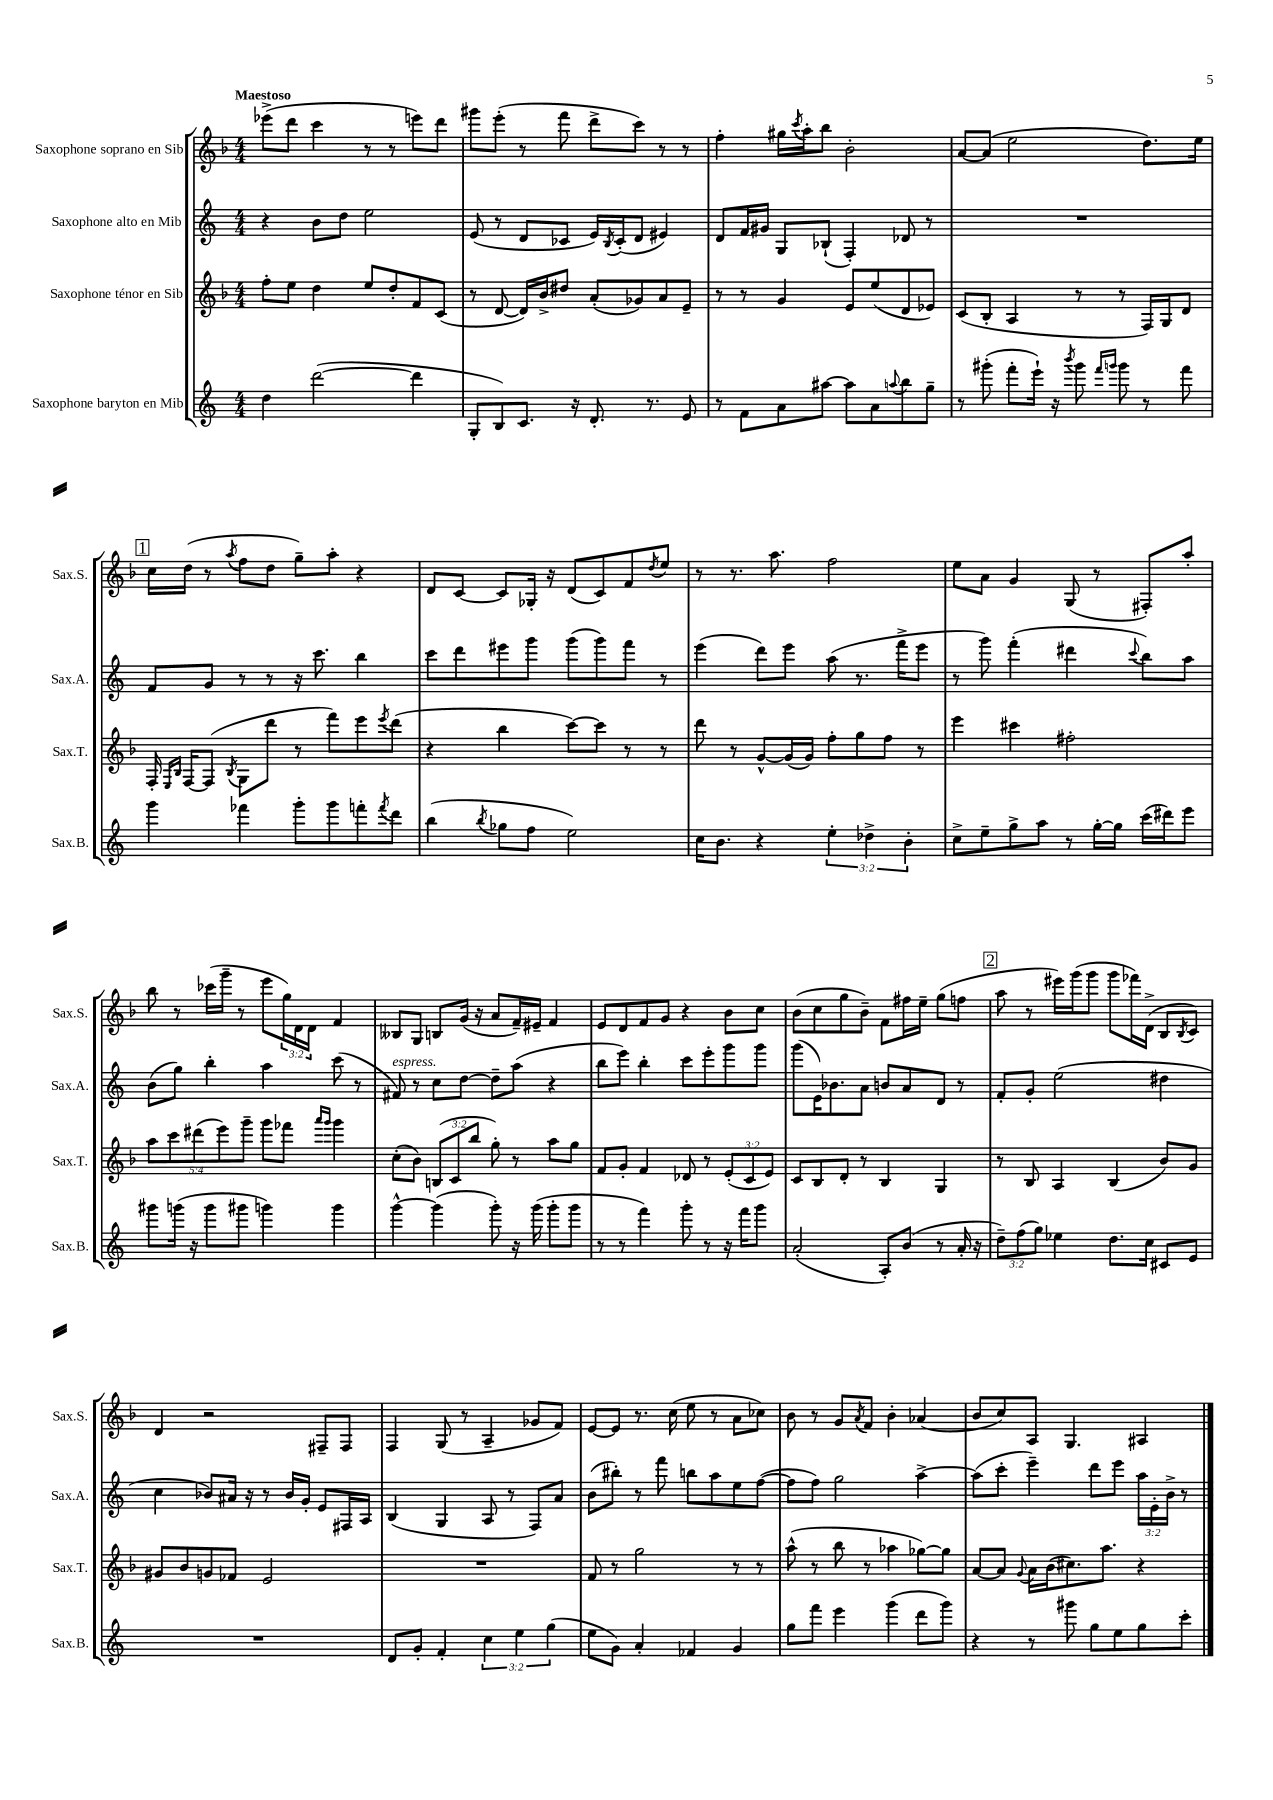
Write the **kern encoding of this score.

**kern	**kern	**kern	**kern
*staff4	*staff3	*staff2	*staff1
*clefG2	*clefG2	*clefG2	*clefG2
*k[]	*k[b-]	*k[]	*k[b-]
*M4/4	*M4/4	*M4/4	*M4/4
4dd	8ff'	4r	(8eee-^
.	8ee	.	8ddd
([2ddd	4dd	8b	4ccc
.	.	8dd	.
.	8ee	2ee	8r
.	8dd'	.	8r
4ddd]	8f	.	8eee)
.	(8c	.	8ddd
=	=	=	=
8G'	8r	(8e	8ggg#
8B)	[8d	8r	(8eee'
8.c	16d])	8d	8r
.	16b-^	.	.
.	8dd#	8c-	8fff
16r	.	.	.
8.d'	(8a'	16e)	8ddd^
.	.	8qB	.
.	.	(16c-'	.
.	8g-)	8d	8ccc)
8.r	.	.	.
.	8a	4e#)	8r
8e	8e~	.	8r
=	=	=	=
8r	8r	8d	4ff'
8f	8r	16f	.
.	.	16g#	.
8a	4g	8G	16gg#
.	.	.	8qccc
.	.	.	16aa'
[8aa#	.	(8B-`	8bb-
8aa#]	8e	4F')	2b-'
8a	(8ee	.	.
8qqaa	.	.	.
8bb	8d	8d-	.
8gg~	8e-)	8r	.
=	=	=	=
8r	(8c	1r	[8a
(8ggg#'	8B-'	.	(8a]
8fff'	4A	.	2ee
16eee`)	.	.	.
16r	.	.	.
8qbbb	.	.	.
8ggg#	8r	.	.
16qqfff	.	.	.
16qqggg	.	.	.
8ggg	8r	.	.
8r	16F)	.	8.dd)
.	16G	.	.
8fff	8d	.	.
.	.	.	16ee
=	=	=	=
4ggg	16F'	8f	16cc
.	16qqE	.	.
.	16qqB-	.	.
.	[16F	.	(16dd
.	(8F]	8g	8r
.	8qB-	.	8qaa
4fff-	8G	8r	8ff
.	8ddd	8r	8dd
8ggg'	8r	16r	8gg~)
.	.	8.ccc	.
8ggg	8fff)	.	8aa'
8fff'	8eee	4bb	4r
8qfff	8qeee	.	.
8ddd	(8ddd	.	.
=	=	=	=
(4bb	4r	8ccc	8d
.	.	8ddd	[8c
8qbb	.	.	.
8gg-	4bb-	8eee#	8c]
8ff	.	8ggg	16G-'
.	.	.	16r
2ee)	[8ccc)	(8ggg	(8d
.	8ccc]	8ggg)	8c)
.	8r	8fff	8f
.	.	.	8qdd
.	8r	8r	8ee
=	=	=	=
16cc	8ddd	(4eee	8r
8.b	.	.	.
.	8r	.	8.r
4r	[8g^^	8ddd)	.
.	.	.	8.aa
.	(16g]	8eee	.
.	16g)	.	.
6ee'	8ff'	(8aa	2ff
.	8gg	8.r	.
6dd-^	.	.	.
.	8ff	.	.
.	.	16fff^	.
6b'	.	.	.
.	8r	8eee	.
=	=	=	=
8cc^	4eee	8r	8ee
8ee~	.	8ggg)	8a
8gg^	4ccc#	(4fff'	4g
8aa	.	.	.
8r	2ff#'	4ddd#	(8G
[16gg'	.	.	8r
16gg]	.	.	.
.	.	8qqccc	.
(16ccc	.	8bb)	8F#')
16ddd#)	.	.	.
8eee	.	8aa	8aa'
=	=	=	=
8ggg#	10aa	(8b	8bb-
.	10ccc	.	.
(16ggg	.	8gg)	8r
16r	.	.	.
.	(10ddd#	.	.
8ggg	.	4bb'	(16ccc-
.	10eee)	.	.
.	.	.	16ggg~
8ggg#	.	.	8r
.	10ggg~	.	.
4ggg)	8ggg	4aa	8eee
.	8fff-	.	24gg)
.	.	.	24d
.	.	.	24d
.	16qqaaa	.	.
.	16qqggg	.	.
4ggg	4ggg	(8ccc	4f
.	.	8r	.
=	=	=	=
[4ggg^^	(8cc'	8f#)	8B--
.	8b-)	8r	8G
(4ggg]	(12B	8cc	8B
.	12c	.	.
.	.	[8dd	(16g
.	12bb-	.	.
.	.	.	16r
8ggg')	8gg')	8dd~]	8a
16r	8r	(8aa	16f~)
(16ggg	.	.	16e#~
8ggg'	8aa	4r	4f
8ggg	8gg	.	.
=	=	=	=
8r	8f	8bb	8e
8r	8g'	8eee)	8d
4fff)	4f	4bb'	8f
.	.	.	8g
8ggg'	8d-	8ccc	4r
8r	8r	8eee'	.
16r	(12e'	8ggg	8b-
16fff	.	.	.
.	12c	.	.
8ggg	.	8ggg	8cc
.	12e)	.	.
=	=	=	=
(2a'	8c	(8ggg	(8b-
.	8B-	16e)	8cc
.	.	8.b-	.
.	8d'	.	8gg
.	8r	8a	8b-~)
8A')	4B-	8b	8f
(8b	.	8a	16ff#
.	.	.	16ee~
8r	4G	8d	(8gg
16a'	.	8r	8ff
16r	.	.	.
=	=	=	=
12dd~)	8r	8f'	8aa
(12ff	.	.	.
.	8B-	8g'	8r
12gg)	.	.	.
4ee-	4A	(2ee	16eee#)
.	.	.	(16ggg
.	.	.	8ggg
8.dd	(4B-	.	8ggg
.	.	.	16fff-)
16cc	.	.	(16d^
8c#	8b-)	4dd#	8B-
.	.	.	8qB-
8e	8g	.	8c)
=	=	=	=
1r	8g#	4cc	4d
.	8b-	.	.
.	8g	8b-)	2r
.	8f-	16a#	.
.	.	16r	.
.	2e	8r	.
.	.	16b-	.
.	.	16g'	.
.	.	8e	8F#~
.	.	16F#	8F#
.	.	16A	.
=	=	=	=
8d	1r	(4B	4F
8g'	.	.	.
4f'	.	4G	(8G
.	.	.	8r
6cc	.	8A	4A~
.	.	8r	.
6ee	.	.	.
.	.	8F)	8g-
(6gg	.	.	.
.	.	8a	8f)
=	=	=	=
8ee	8f	(8b	[8e
8g)	8r	8bb#')	8e]
4a'	2gg	8r	8.r
.	.	8fff	.
.	.	.	(16cc
4f-	.	8bb	8ee
.	.	8aa	8r
4g	8r	8ee	8a
.	8r	([8ff	8cc-)
=	=	=	=
8gg	(8aa^^	8ff]	8b-
8fff	8r	8ff)	8r
4eee	8bb-	2gg	8g
.	.	.	8qa
.	8r	.	8f
(4ggg	4aa-	.	4b-'
8ddd	[8gg-)	[4aa^	(4a-
8ggg)	8gg-]	.	.
=	=	=	=
4r	[8a	(8aa]	8b-
.	8a]	8ccc'	8cc)
.	8qqg	.	.
8r	16a	4eee~)	8A
.	(16b-	.	.
8ggg#	8.cc#)	.	4.G
8gg	.	8ddd	.
.	8.aa	.	.
8ee	.	8eee	.
8gg	4r	24aa	4A#
.	.	24e'	.
.	.	24b^	.
8ccc'	.	8r	.
==	==	==	==
*-	*-	*-	*-
